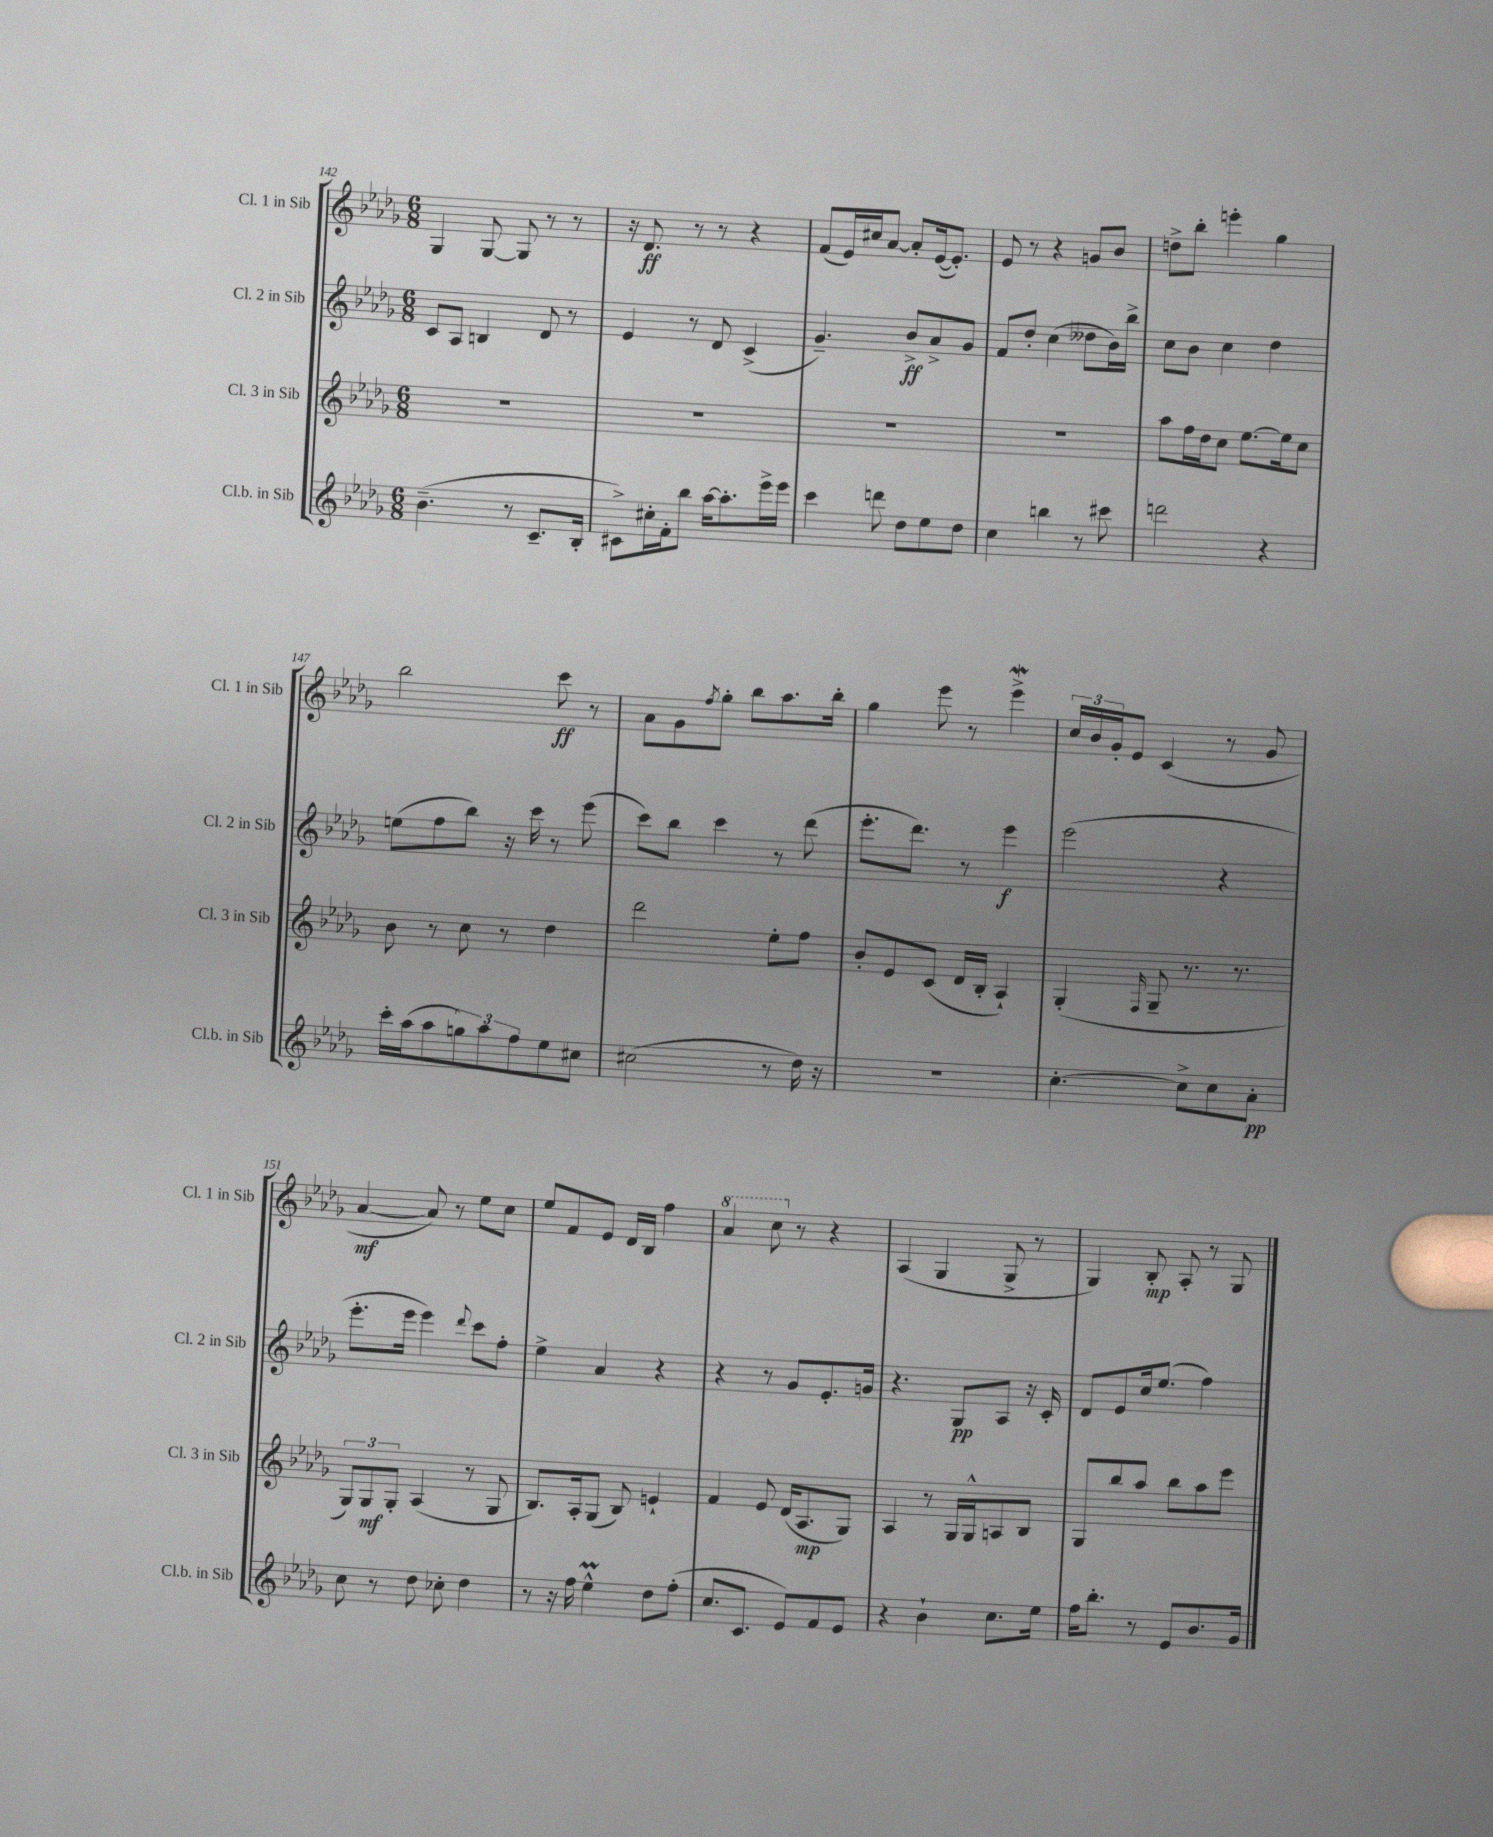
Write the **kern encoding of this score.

**kern	**kern	**kern	**kern
*staff4	*staff3	*staff2	*staff1
*clefG2	*clefG2	*clefG2	*clefG2
*k[b-e-a-d-g-]	*k[b-e-a-d-g-]	*k[b-e-a-d-g-]	*k[b-e-a-d-g-]
*M6/8	*M6/8	*M6/8	*M6/8
(4.b-~\	2.r	8c/L	4G-/
.	.	8A-/J	.
.	.	4B/	[8G-/
8r	.	.	8G-/]
8.c~/L	.	8d-/	8r
.	.	8r	8r
16B-'/Jk	.	.	.
=	=	=	=
8c#^\L)	2.r	4e-/	16r
.	.	.	8.d-/
16cc#'\L	.	.	.
16f'\J	.	.	.
8bb-\J	.	8r	8r
[16aa-\LK	.	8d-/	8r
8.aa-'\]	.	.	.
.	.	(4c^/	4r
16eee-^\L	.	.	.
16eee-\JJ	.	.	.
=	=	=	=
4ccc\	2.r	4.g-~/)	(8f/L
.	.	.	16e-/L)
.	.	.	16cc#/J
8ddd\	.	.	[8a-/J
8dd-\L	.	8b-^/L	8a-'/]L
8ee-\	.	8a-^/	([16e-/k
.	.	.	8.e-'/]J)
8dd-\J	.	8g-/J	.
=	=	=	=
4cc\	2.r	8f/L	8e-/
.	.	8dd-'/J	8r
4bb\	.	(4cc\	4r
8r	.	8dd--\L	8g/L
8ccc#\	.	16b-\L)	8b-/J
.	.	16bb-^\JJ	.
=	=	=	=
2ddd\	8aa-\L	8cc\L	8dd^\L
.	16ff\L	8b-\J	8bb-'\J
.	16dd-\J	.	.
.	8cc\J	4cc\	4eee'\
.	[8.ee-\L	.	.
4r	.	4dd-\	4gg-\
.	16ee-\]k	.	.
.	8cc\J	.	.
=	=	=	=
16ccc'\LL	8b-\	(8ee\L	2bb-\
(16aa-\J	.	.	.
8aa-\	8r	8ff\	.
12gg\)	8cc\	8bb-\J)	.
12aa-\	.	.	.
.	8r	16r	.
12ff\	.	.	.
.	.	16ccc\	.
8ee-\	4dd-\	8r	8ccc\
8cc#\J	.	(8eee-\	8r
=	=	=	=
(2cc#\	2ddd-\	8ccc\L)	8a-\L
.	.	8bb-\J	8g-\
.	.	.	8qff/
.	.	4ccc\	8gg-'\J
.	.	.	8bb-\L
8r	8ee-'\L	8r	8.aa-\
16dd-\)	8ff\J	(8ddd-\	.
16r	.	.	16bb-'\Jk
=	=	=	=
2.r	8b-'/L	8.eee-'\L	4gg-\
.	8e-/	.	.
.	.	8.ddd-\J)	.
.	(8c/J	.	8eee-\
.	16d-/LL	8r	8r
.	16B-'/JJ	.	.
.	4A-`/)	4eee-\	4eee-^\
=	=	=	=
[4.cc'\	(4G-'/	(2eee-\	24cc/LL
.	.	.	24b-/
.	.	.	24g-'/J
.	.	.	8e-/J
.	16qqF/	.	.
.	8G-~/	.	(4c/
8cc^\]L	8.r	.	.
8cc\	.	4r	8r
.	8.r	.	.
8a-'\J	.	.	8g-/
=	=	=	=
8cc\	12G-/L)	8.eee-'\L	[4a-/
.	12G-/	.	.
8r	.	.	.
.	12G-'/J	.	.
.	.	16eee-\Jk	.
8dd-\	(4A-/	4eee-\)	8a-/])
8cc-'\	.	.	8r
.	.	8qqddd-/	.
4dd-\	8r	8ccc\L	8ee-\L
.	8G-/	8ff'\J	8cc\J
=	=	=	=
8r	8.B-/L)	4ee-^\	8ee-/L
16r	.	.	8f/
16ff\	16A-'/k	.	.
4ee-^^\	(8G-/J	4a-/	8e-/J
.	8B-/)	.	16d-/LL
.	.	.	16B-/JJ
8dd-\L	4e`/	4r	4ff\
(8ff'\J	.	.	.
=	=	=	=
8.cc/L	4f/	4r	4aa-/
8.c/J	.	.	.
.	8e-/	8r	8ccc\
8e-/L)	(16d-/LK	8g-/L	8r
.	8.A-/	.	.
8f/	.	8.e-'/	4r
8e-/J	8G-/J)	.	.
.	.	16g/Jk	.
=	=	=	=
4r	4A-/	4.r	(4A-/
4b-`\	8r	.	4G-/
.	16G-/LL	8G-/L	.
.	16G-^^/J	.	.
8.cc\L	8A/	8A-/J	8G-^/
.	8B-/J	16r	8r
16ee-\Jk	.	16c'/	.
=	=	=	=
16ff\LK	8G-/L	8d-/L	4G-/)
8.bb-'\J	.	.	.
.	8bb-/	8e-/	.
8r	8aa-/J	16cc/k	8B-'/
.	.	(8.ee-/J	.
8e-/L	8bb-\L	.	8A-'/
8.b-/	8aa-\	4ff\)	8r
.	8eee-\J	.	8G-/
16g-/Jk	.	.	.
==	==	==	==
*-	*-	*-	*-
